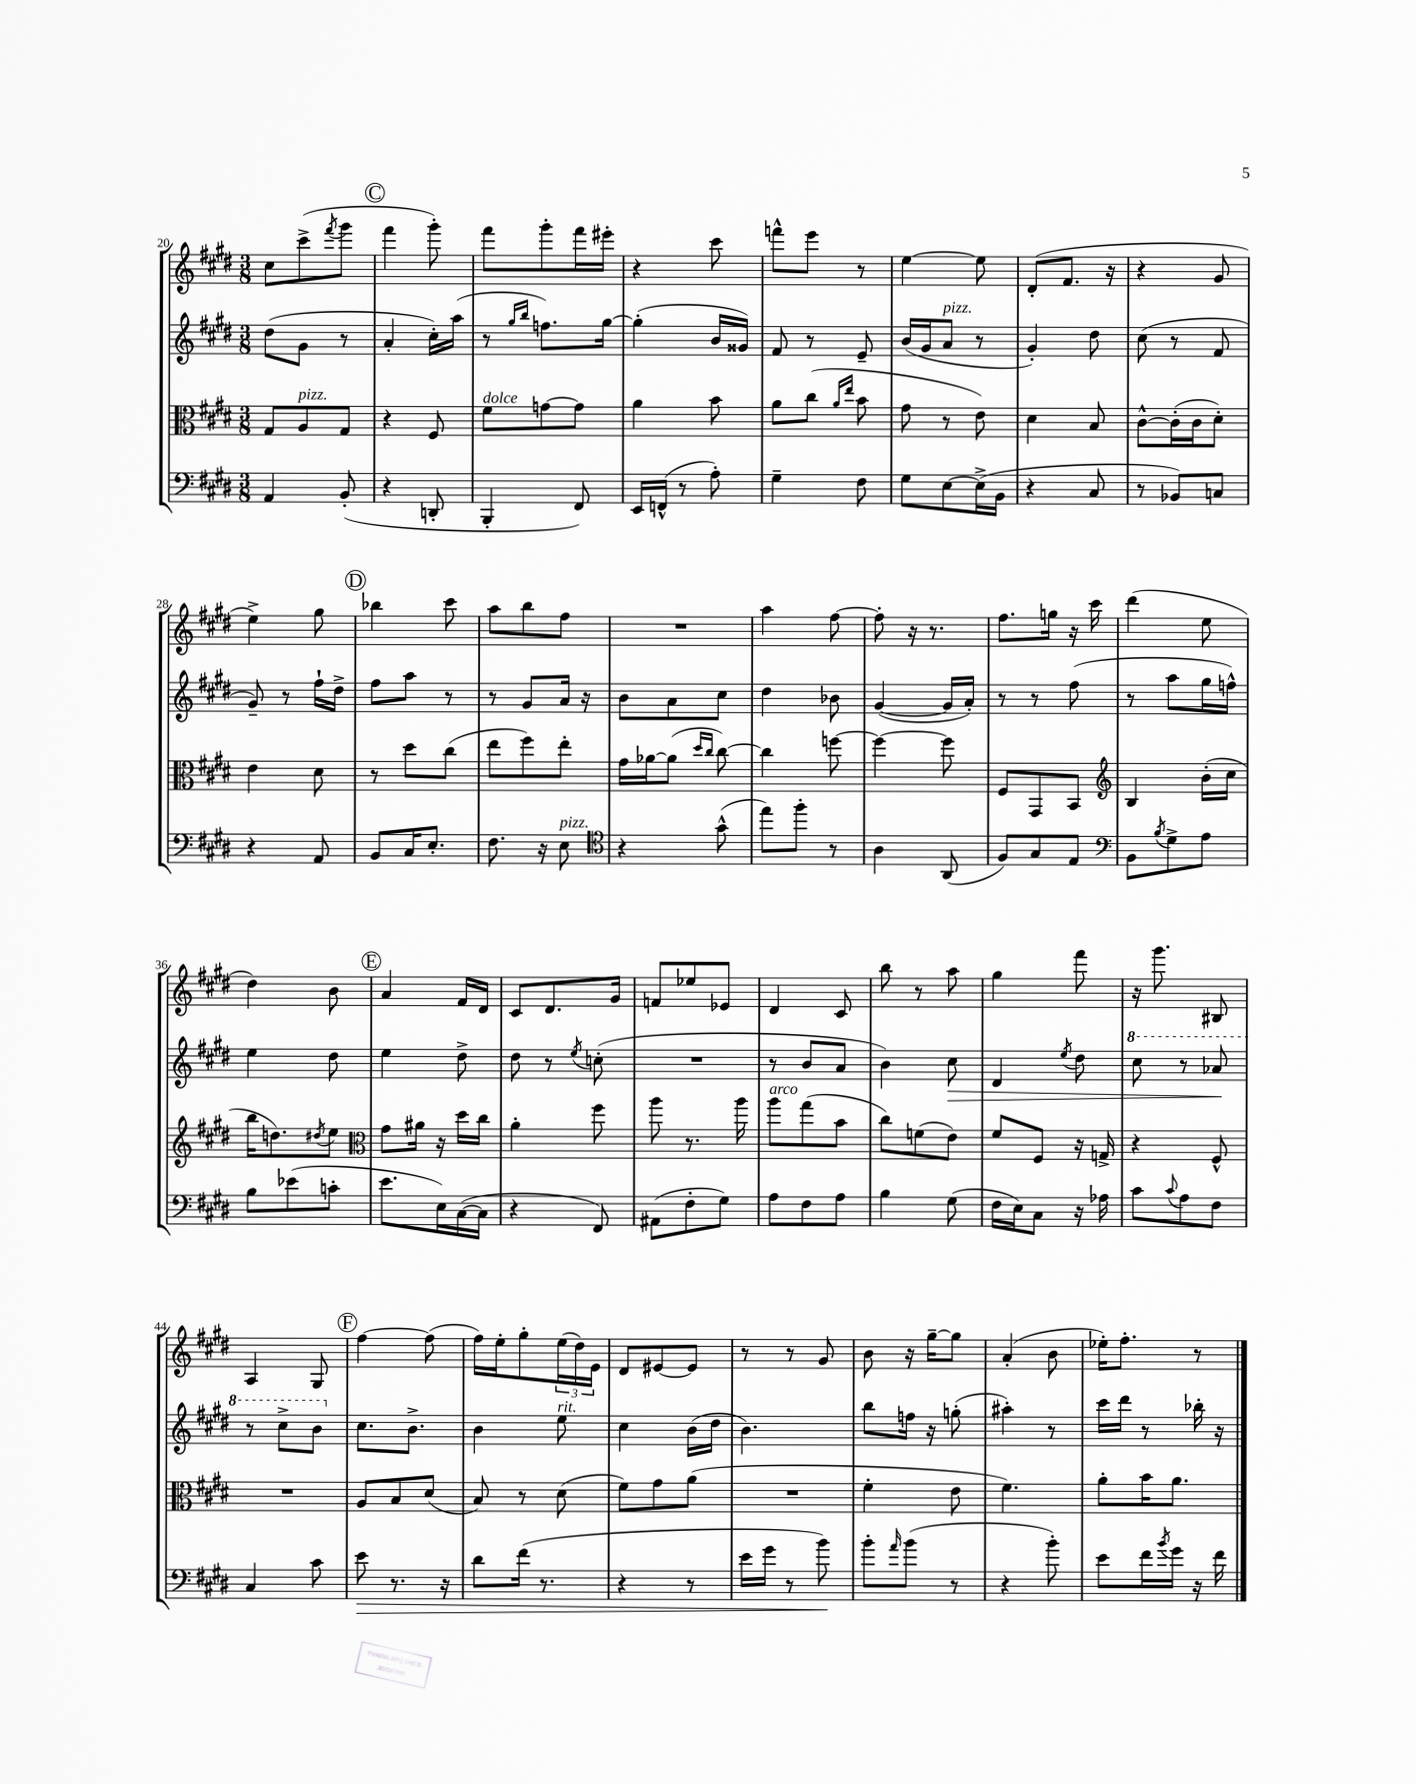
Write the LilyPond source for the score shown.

<<
\new StaffGroup <<
\new Staff = "s0" {
    \clef treble \key e \major \numericTimeSignature \time 3/8
    cis''8 cis'''8->( \acciaccatura { fis'''8 } gis'''8 |
    \mark \markup { \circle "C" } fis'''4 gis'''8-.) |
    fis'''8 gis'''8-. fis'''16 eis'''16-. |
    r4 cis'''8 |
    f'''8-^ e'''8 r8 |
    e''4~ e''8 |
    dis'8-.( fis'8. r16 |
    r4 gis'8 |
    e''4->) gis''8 |
    \mark \markup { \circle "D" } bes''4 cis'''8 |
    a''8 b''8 fis''8 |
    R4. |
    a''4 fis''8~ |
    fis''8-. r16 r8. |
    fis''8. g''16 r16 cis'''16 |
    dis'''4( e''8 |
    dis''4) b'8 |
    \mark \markup { \circle "E" } a'4 fis'16 dis'16 |
    cis'8 dis'8. gis'16 |
    f'8 ees''8 ees'8 |
    dis'4 cis'8 |
    b''8 r8 a''8 |
    gis''4 fis'''8 |
    r16 gis'''8. bis8 |
    a4 gis8 |
    \mark \markup { \circle "F" } fis''4~ fis''8( |
    fis''16) e''16-. gis''8-. \tuplet 3/2 { e''16( dis''16) e'16 } |
    dis'8 eis'8~ eis'8 |
    r8 r8 gis'8 |
    b'8 r16 gis''16~-- gis''8 |
    a'4-.( b'8 |
    ees''16-.) fis''8.-. r8 \bar "|." |
}
\new Staff = "s1" {
    \clef treble \key e \major \numericTimeSignature \time 3/8
    dis''8( gis'8 r8 |
    \mark \markup { \circle "C" } a'4-. cis''16-.) a''16( |
    r8 \grace { gis''16 b''16 } f''8.) gis''16~ |
    gis''4-.( b'16 gisis'16) |
    fis'8 r8 e'8-- |
    b'16( gis'16 a'8^\markup { \italic "pizz." } r8 |
    gis'4-.) dis''8 |
    cis''8( r8 fis'8 |
    gis'8--) r8 fis''16-! dis''16-> |
    \mark \markup { \circle "D" } fis''8 a''8 r8 |
    r8 gis'8 a'16 r16 |
    b'8 a'8 cis''8 |
    dis''4 bes'8 |
    gis'4~( gis'16 a'16-.) |
    r8 r8 fis''8( |
    r8 a''8 gis''16 f''16-^) |
    e''4 dis''8 |
    \mark \markup { \circle "E" } e''4 dis''8-> |
    dis''8 r8 \acciaccatura { e''8 } c''8-.( |
    R4. |
    r8 b'8 a'8 |
    b'4) cis''8\> |
    dis'4 \acciaccatura { e''8 } dis''8 |
    \ottava #1 cis'''8 r8 aes''8\! |
    r8 cis'''8-> b''8 \ottava #0 |
    \mark \markup { \circle "F" } cis''8. b'8.-> |
    b'4 e''8^\markup { \italic "rit." } |
    cis''4 b'16( dis''16 |
    b'4.) |
    b''8 f''16 r16 g''8-.( |
    ais''4-.) r8 |
    cis'''16 dis'''16 r8 bes''16-. r16 \bar "|." |
}
\new Staff = "s2" {
    \clef alto \key e \major \numericTimeSignature \time 3/8
    gis8 a8^\markup { \italic "pizz." } gis8 |
    \mark \markup { \circle "C" } r4 fis8 |
    fis'8^\markup { \italic "dolce" } g'8~ g'8 |
    a'4 b'8 |
    a'8 cis''8( \grace { a'16 e''16 } b'8 |
    gis'8 r8 e'8) |
    dis'4 b8 |
    cis'8~-^ cis'16-.( cis'16 dis'8-.) |
    e'4 dis'8 |
    \mark \markup { \circle "D" } r8 dis''8 cis''8( |
    e''8 fis''8) e''8-. |
    gis'16 aes'16~ aes'8( \grace { dis''16 cis''16 } cis''8~) |
    cis''4 f''8~ |
    f''4~ f''8 |
    fis8 gis,8 b,8 |
    \clef treble b4 b'16-.( cis''16 |
    b''16 d''8.) \acciaccatura { dis''8 } e''8 |
    \mark \markup { \circle "E" } \clef alto gis'8 ais'16 r16 dis''16 cis''16 |
    a'4-. fis''8 |
    a''8 r8. a''16 |
    a''8^\markup { \italic "arco" } gis''8( b'8 |
    cis''8) f'8( e'8) |
    fis'8 fis8 r16 g16-> |
    r4 fis8-^ |
    R4. |
    \mark \markup { \circle "F" } a8 b8 dis'8( |
    b8) r8 dis'8( |
    fis'8) gis'8 a'8( |
    R4. |
    fis'4-. e'8 |
    fis'4.) |
    a'8-. b'16 a'8. \bar "|." |
}
\new Staff = "s3" {
    \clef bass \key e \major \numericTimeSignature \time 3/8
    a,4 b,8-.( |
    \mark \markup { \circle "C" } r4 d,8-. |
    b,,4-. fis,8) |
    e,16 f,16-^( r8 a8-.) |
    gis4-- fis8 |
    gis8 e8~ e16->( b,16 |
    r4 cis8 |
    r8 bes,8) c8 |
    r4 a,8 |
    \mark \markup { \circle "D" } b,8 cis16 e8.-. |
    fis8. r16 e8^\markup { \italic "pizz." } |
    \clef tenor r4 gis'8-^( |
    e''8) fis''8-. r8 |
    a4 a,8( |
    fis8) gis8 e8 |
    \clef bass b,8 \acciaccatura { b8 } gis8-> a8 |
    b8 ees'8( c'8-. |
    \mark \markup { \circle "E" } e'8. e16) cis16~( cis16 |
    r4 fis,8) |
    ais,8( fis8-. gis8) |
    a8 fis8 a8 |
    b4 gis8( |
    fis16 e16) cis8 r16 aes16 |
    cis'8 \appoggiatura { cis'8 } a8 fis8 |
    cis4 cis'8 |
    \mark \markup { \circle "F" } e'8\> r8. r16 |
    dis'8 fis'16( r8. |
    r4 r8 |
    e'16 gis'16 r8 b'8\!) |
    b'8-. \grace { a'16 } b'8( r8 |
    r4 b'8-.) |
    e'8 fis'16 \acciaccatura { b'8 } gis'16 r16 fis'16 \bar "|." |
}
>>
>>
\layout { \context { \Score currentBarNumber = #20 } }
